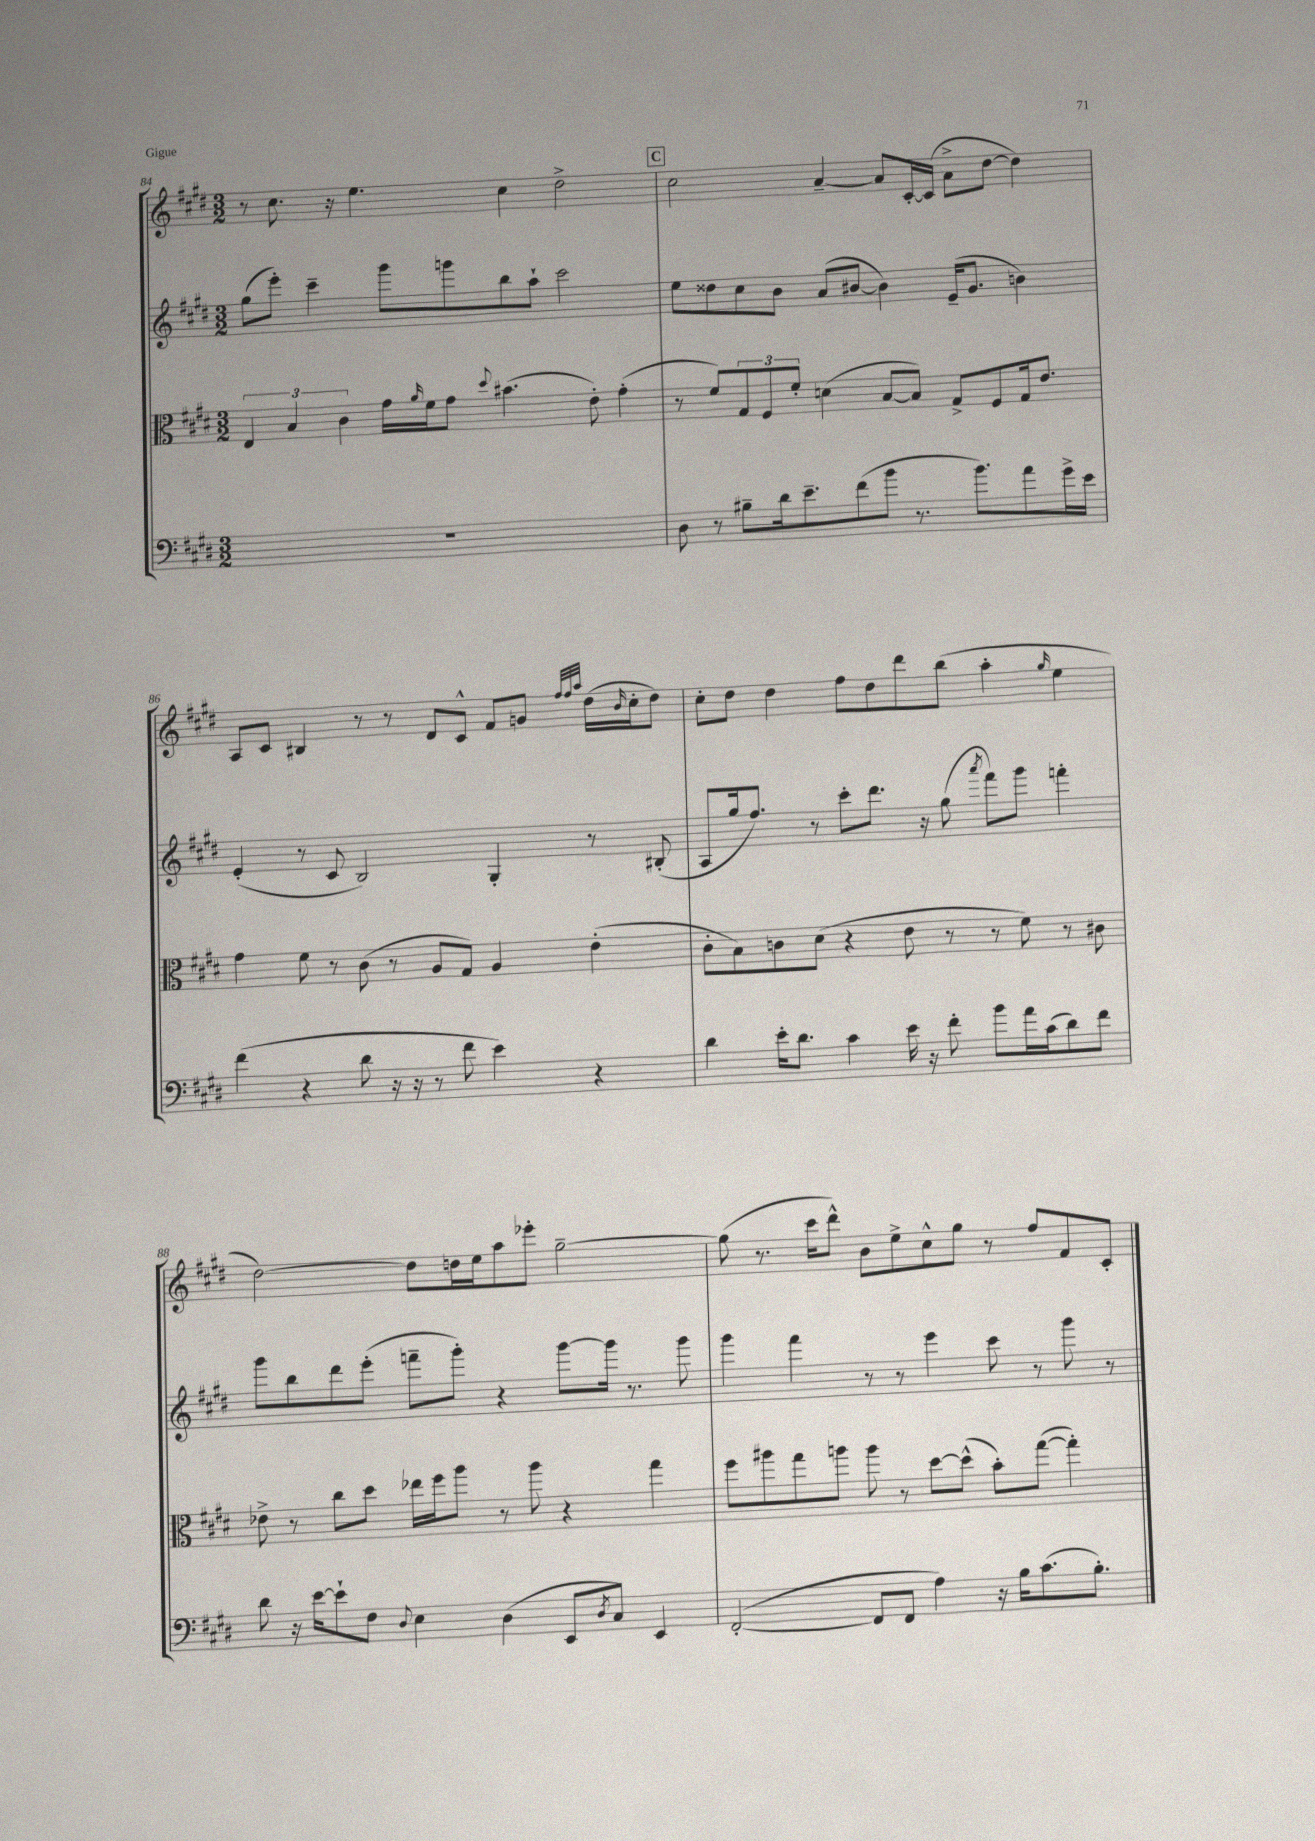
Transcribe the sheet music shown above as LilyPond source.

<<
\new StaffGroup <<
\new Staff = "s0" {
    \clef treble \key e \major \numericTimeSignature \time 3/2
    r8 cis''8. r16 e''4. cis''4 dis''2-> |
    \mark \markup { \box "C" } cis''2 a'4~-- a'8 cis'16~-. cis'16( a'8-> dis''8~ dis''4) |
    a8 cis'8 bis4 r8 r8 dis'8 cis'8-^ fis'8 g'8 \grace { fis''32 fis''32 a''32 } dis''16( \grace { b'16 } cis''16-. dis''8) |
    cis''8-. dis''8 dis''4 fis''8 dis''8 dis'''8 b''8( a''4-. \grace { gis''16 } e''4 |
    dis''2~) dis''8 d''16 e''16 a''8 ees'''8-. gis''2~-- |
    gis''8( r8. cis'''16 dis'''8-^) b'8 e''8-> cis''8-^ gis''8 r8 fis''8 fis'8 cis'8-. \bar "|." |
}
\new Staff = "s1" {
    \clef treble \key e \major \numericTimeSignature \time 3/2
    gis''8( e'''8-.) cis'''4-- gis'''8 g'''8 b''8 a''8-! cis'''2 |
    \mark \markup { \box "C" } e''8 disis''8 cis''8 b'8 a'8( bis'8~ bis'4) e'16--( gis'8. b'4) |
    e'4-.( r8 cis'8 b2) gis4-. r8 bis8-.( |
    a8 gis''16 fis''8.) r8 cis'''8-. dis'''8. r16 gis''8( \acciaccatura { a'''8 } fis'''8) gis'''8 f'''4-. |
    gis'''8 b''8 dis'''8 e'''8-.( f'''8-- gis'''8-.) r4 gis'''8~ gis'''16 r8. gis'''8 |
    gis'''4 fis'''4 r8 r8 e'''4 cis'''8 r8 gis'''8 r8 \bar "|." |
}
\new Staff = "s2" {
    \clef alto \key e \major \numericTimeSignature \time 3/2
    \tuplet 3/2 { e4 b4 cis'4 } gis'16 \grace { a'16 } fis'16 gis'8 \appoggiatura { dis''8 } bis'4.( e'8-.) gis'4-.( |
    \mark \markup { \box "C" } r8 fis'8) \tuplet 3/2 { gis8 fis8 fis'8-. } d'4( b8~ b8) gis8-> fis8 gis16 e'8. |
    gis'4 fis'8 r8 cis'8( r8 a8 gis8) a4 e'4-.( |
    cis'8-. b8) c'8 dis'8( r4 e'8 r8 r8 fis'8) r8 cis'8 |
    ees'8-> r8 cis''8 dis''8 ees''16 fis''16 a''8 r8 a''8 r4 gis''4 |
    fis''8 ais''8 gis''8 a''8 a''8 r8 dis''8~ dis''8-^( b'8-.) gis''8~( gis''4-.) \bar "|." |
}
\new Staff = "s3" {
    \clef bass \key e \major \numericTimeSignature \time 3/2
    R1. |
    \mark \markup { \box "C" } dis8 r8 bis8-- dis'16 e'8.-- fis'8( b'8 r8. b'8.) a'8 gis'16-> e'16 |
    fis'4( r4 dis'8 r16 r16 r8 fis'8 e'4) r4 |
    dis'4 e'16-. dis'8. cis'4 e'16 r16 fis'8-. b'8 a'16 cis'16( dis'8) fis'8 |
    dis'8 r16 e'16~ e'8-! fis8 \appoggiatura { dis8 } e4 dis4( e,8 \acciaccatura { dis8 } cis8) e,4 |
    fis,2~-.( fis,8 fis,8 a4) r16 b16 cis'8.( b8.-.) \bar "|." |
}
>>
>>
\layout { \context { \Score currentBarNumber = #84 } }
